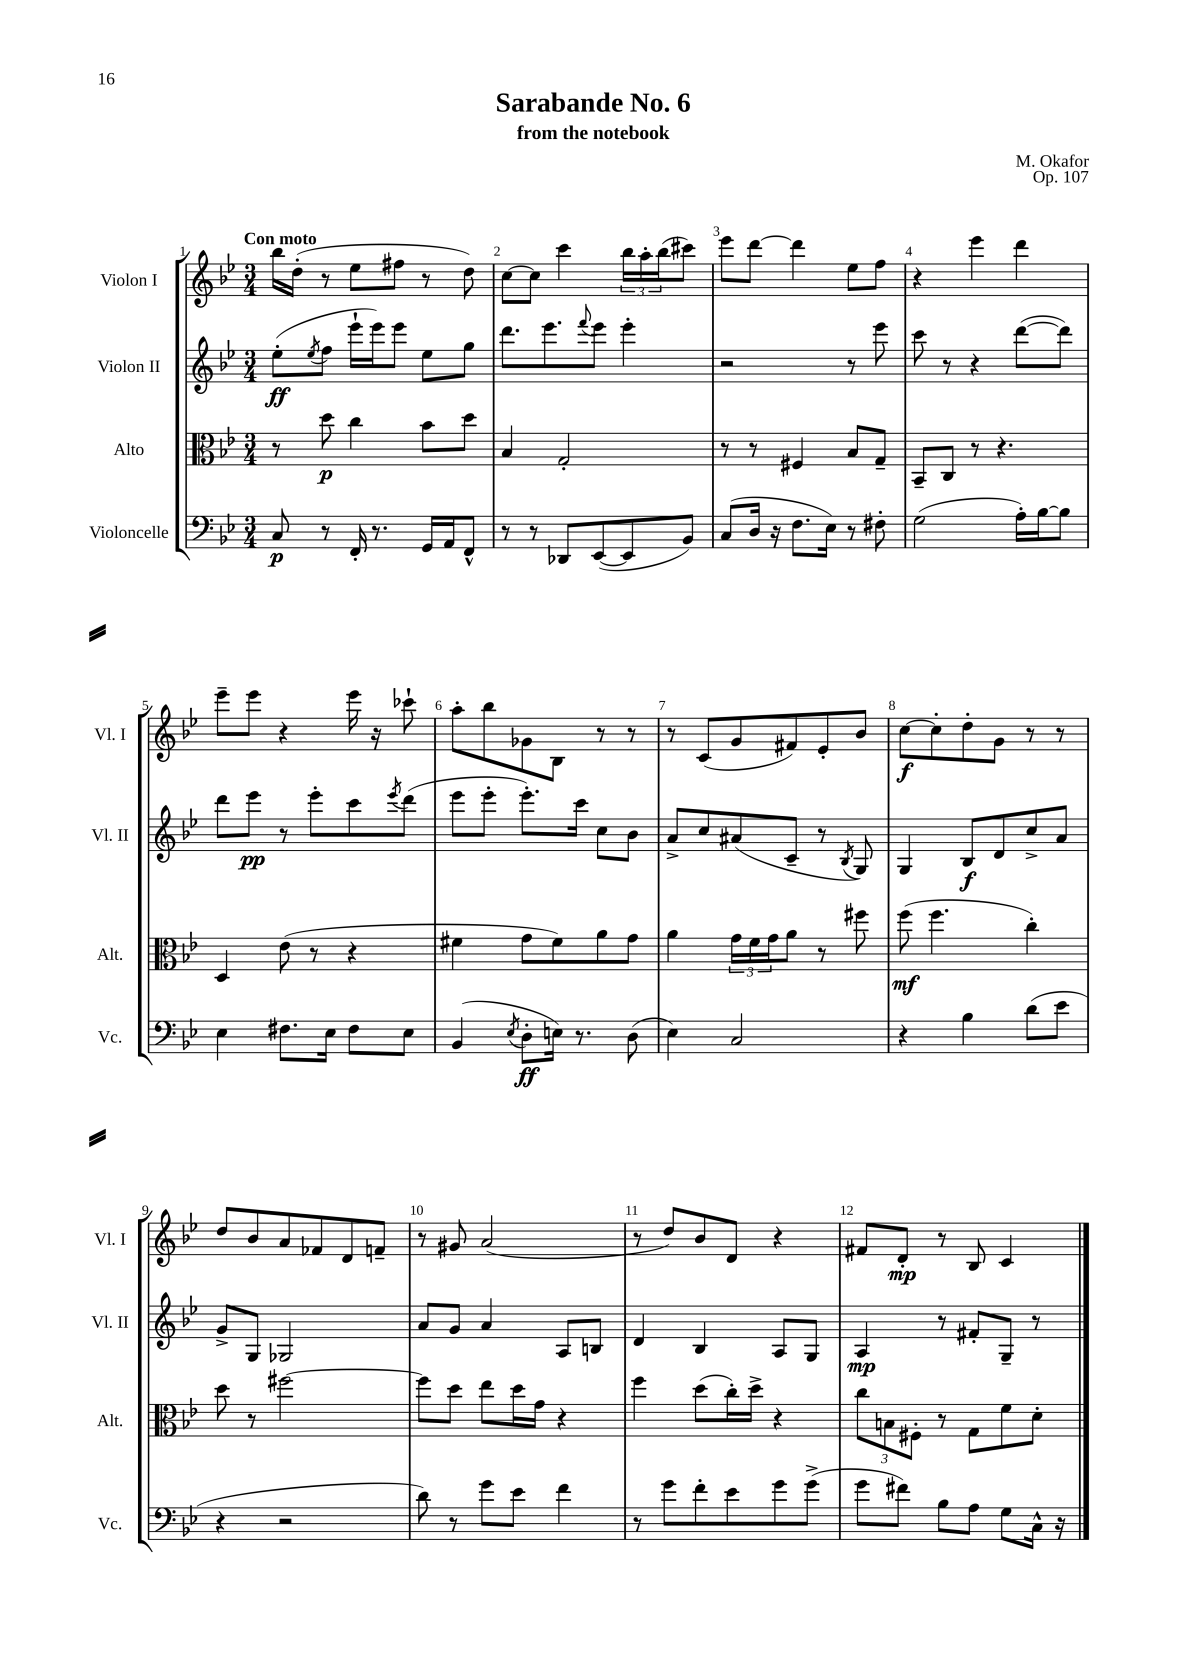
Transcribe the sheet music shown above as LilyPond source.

\header { title = "Sarabande No. 6" composer = "M. Okafor" subtitle = "from the notebook" opus = "Op. 107" }
<<
\new StaffGroup <<
\new Staff = "s0" \with { instrumentName = "Violon I" shortInstrumentName = "Vl. I" } {
    \clef treble \key bes \major \numericTimeSignature \time 3/4 \tempo "Con moto"
    bes''16 d''16-.( r8 ees''8 fis''8 r8 d''8) |
    c''8~ c''8 c'''4 \tuplet 3/2 { bes''16 a''16-. bes''16( } cis'''8) |
    ees'''8 d'''8~ d'''4 ees''8 f''8 |
    r4 ees'''4 d'''4 |
    ees'''8-- ees'''8 r4 ees'''16 r16 ces'''8-! |
    a''8-. bes''8 ges'8 bes8 r8 r8 |
    r8 c'8( g'8 fis'8) ees'8-. bes'8 |
    c''8~\f c''8-. d''8-. g'8 r8 r8 |
    d''8 bes'8 a'8 fes'8 d'8 f'8-- |
    r8 gis'8 a'2( |
    r8 d''8) bes'8 d'8 r4 |
    fis'8 d'8-.\mp r8 bes8 c'4 \bar "|." |
}
\new Staff = "s1" \with { instrumentName = "Violon II" shortInstrumentName = "Vl. II" } {
    \clef treble \key bes \major \numericTimeSignature \time 3/4
    ees''8-.\ff( \acciaccatura { ees''8 } f''8 ees'''16-! ees'''16) ees'''8 ees''8 g''8 |
    d'''8. ees'''8. \appoggiatura { f'''8 } ees'''8 ees'''4-. |
    r2 r8 ees'''8 |
    c'''8 r8 r4 d'''8~( d'''8) |
    d'''8 ees'''8\pp r8 ees'''8-. c'''8 \acciaccatura { ees'''8 } d'''8( |
    ees'''8 ees'''8-. ees'''8.-.) c'''16 c''8 bes'8 |
    a'8-> c''8 ais'8( c'8-- r8 \acciaccatura { bes8 } g8) |
    g4 bes8\f d'8 c''8-> a'8 |
    g'8-> g8 ges2 |
    a'8 g'8 a'4 a8 b8 |
    d'4 bes4 a8 g8 |
    a4\mp r8 fis'8-. g8-- r8 \bar "|." |
}
\new Staff = "s2" \with { instrumentName = "Alto" shortInstrumentName = "Alt." } {
    \clef alto \key bes \major \numericTimeSignature \time 3/4
    r8 d''8\p c''4 bes'8 d''8 |
    bes4 g2-. |
    r8 r8 fis4 bes8 g8-- |
    bes,8-- c8 r8 r4. |
    d4 ees'8( r8 r4 |
    fis'4 g'8 fis'8) a'8 g'8 |
    a'4 \tuplet 3/2 { g'16 f'16 g'16 } a'8 r8 fis''8 |
    f''8\mf( f''4. c''4-.) |
    d''8 r8 fis''2~ |
    fis''8 d''8 ees''8 d''16 g'16 r4 |
    f''4 d''8( c''16-.) d''16-> r4 |
    \tuplet 3/2 { c''8 b8 fis8-. } r8 g8 f'8 d'8-. \bar "|." |
}
\new Staff = "s3" \with { instrumentName = "Violoncelle" shortInstrumentName = "Vc." } {
    \clef bass \key bes \major \numericTimeSignature \time 3/4
    c8\p r8 f,16-. r8. g,16 a,16 f,8-^ |
    r8 r8 des,8 ees,8~( ees,8 bes,8) |
    c8( d16 r16 f8. ees16) r8 fis8-. |
    g2( a16-.) bes16~ bes8 |
    ees4 fis8. ees16 fis8 ees8 |
    bes,4( \acciaccatura { ees8 } d8-.\ff e16) r8. d8( |
    ees4) c2 |
    r4 bes4 d'8( ees'8 |
    r4 r2 |
    d'8) r8 g'8 ees'8 f'4 |
    r8 g'8 f'8-. ees'8 g'8 g'8->( |
    g'8 fis'8) bes8 a8 g8 c16-^ r16 \bar "|." |
}
>>
>>
\layout { \context { \Score \override BarNumber.break-visibility = ##(#f #t #t) barNumberVisibility = #all-bar-numbers-visible } }
